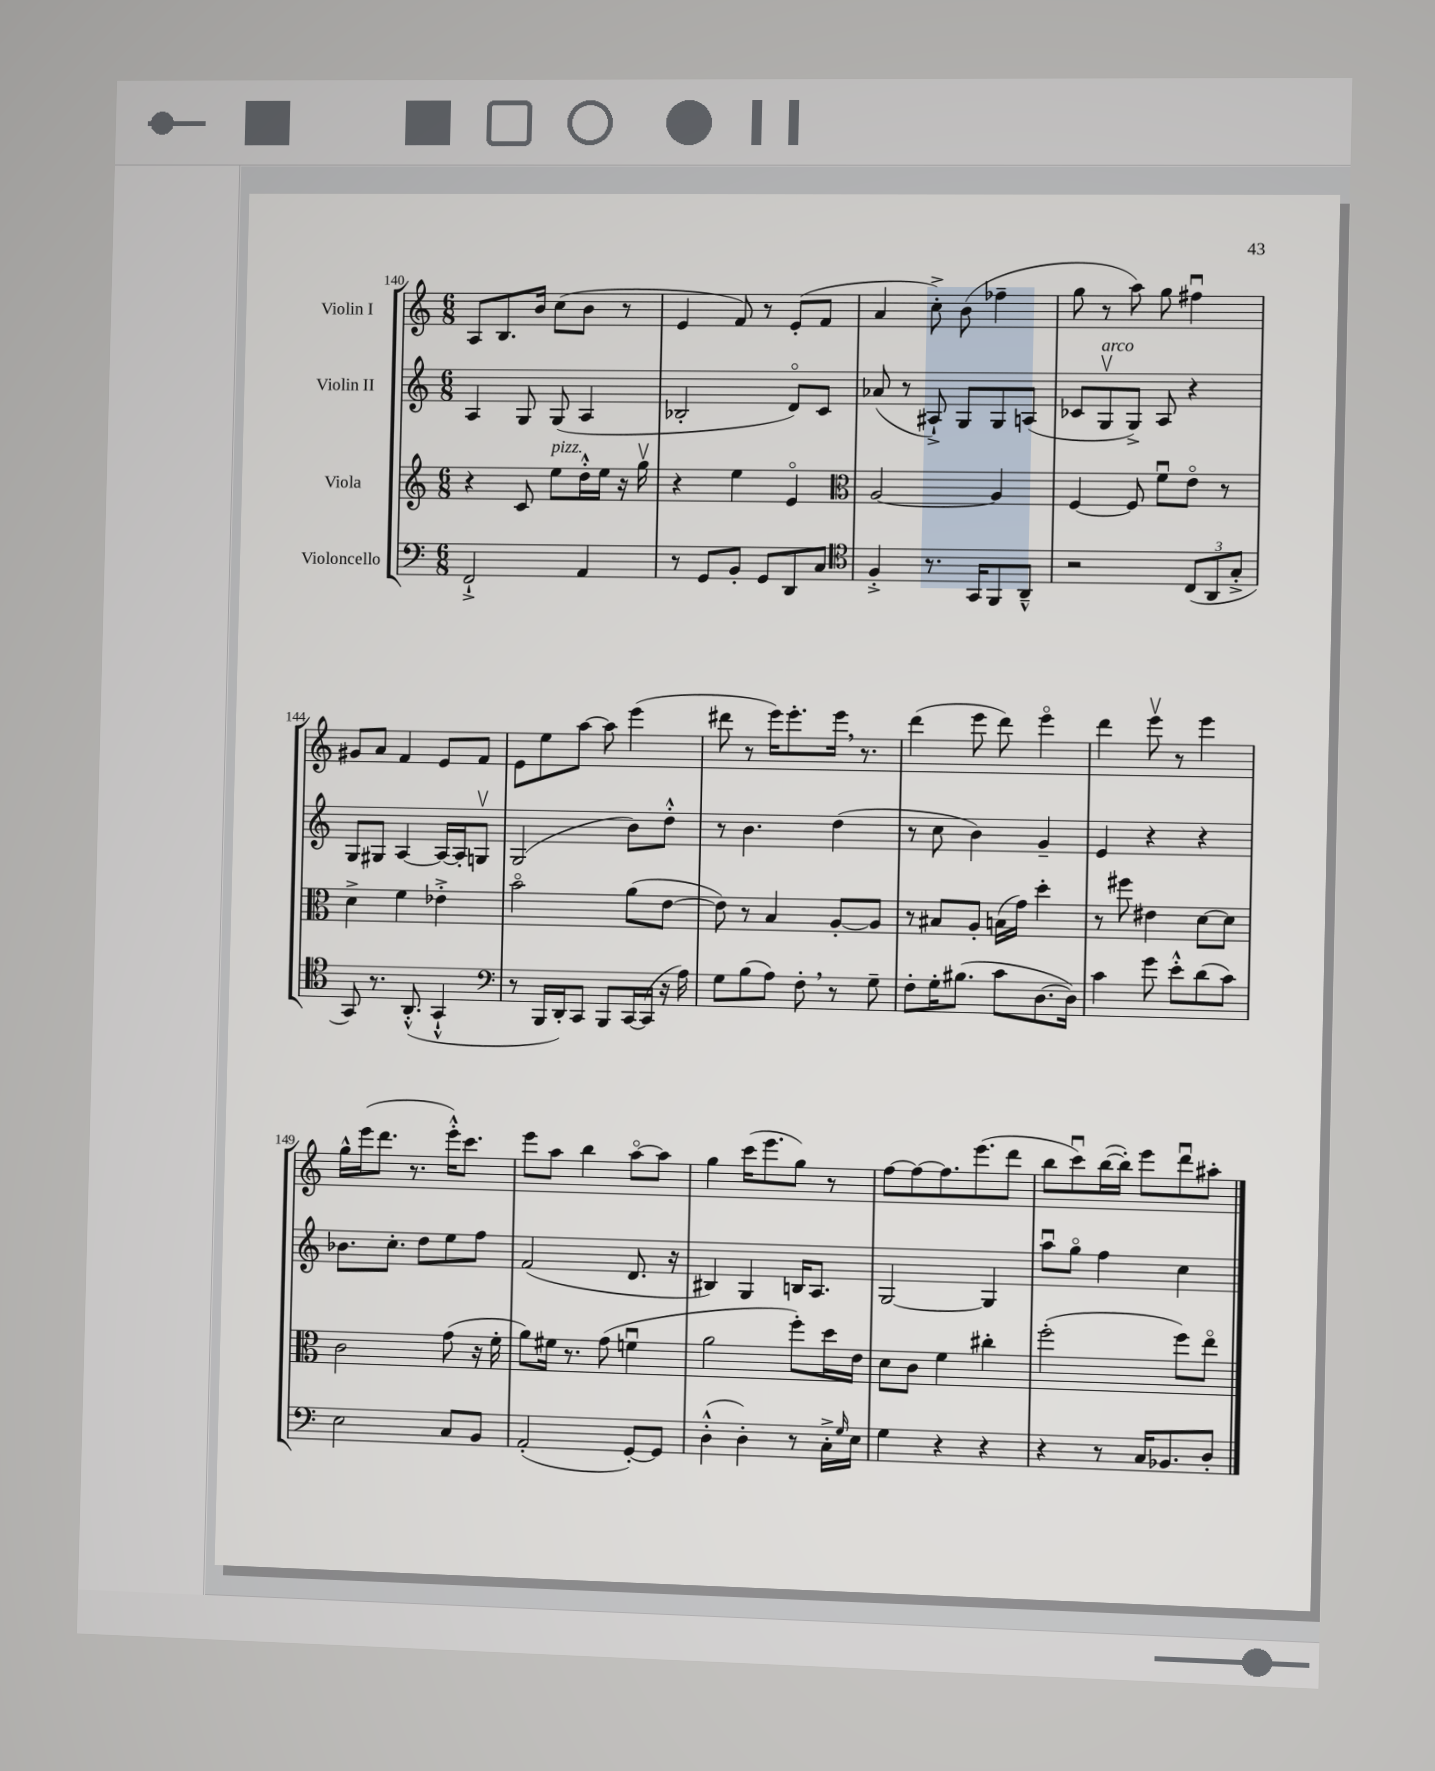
<<
\new StaffGroup <<
\new Staff = "s0" \with { instrumentName = "Violin I" } {
    \clef treble \key c \major \numericTimeSignature \time 6/8
    a8 b8. b'16 c''8( b'8 r8 |
    e'4 f'8) r8 e'8-.( f'8 |
    a'4 c''8-.->) b'8( fes''4-- |
    g''8 r8 a''8) g''8 fis''4\downbow |
    gis'8 a'8 f'4 e'8 f'8 |
    e'8 e''8 a''8~ a''8 e'''4( |
    dis'''8 r8 e'''16) e'''8.-. e'''16 \breathe r8. |
    d'''4( e'''8 d'''8) e'''4\flageolet |
    d'''4 e'''8\upbow r8 e'''4 |
    g''16-^ e'''16( d'''8. r8. e'''16-.-^) c'''8. |
    e'''8 a''8 b''4 a''8~\flageolet a''8 |
    g''4 c'''16( e'''8. g''8) r8 |
    f''8~ f''8~ f''8. e'''8.( d'''8 |
    b''8 c'''8\downbow) b''16~( b''16-.) e'''8 d'''8\downbow ais''8-. \bar "|." |
}
\new Staff = "s1" \with { instrumentName = "Violin II" } {
    \clef treble \key c \major \numericTimeSignature \time 6/8
    a4 g8 g8( a4 |
    bes2-. d'8\flageolet) c'8 |
    aes'8( r8 ais8-!->) g8 g8 a8( |
    ces'8 g8\upbow^\markup { \italic "arco" } g8->) a8 r4 |
    g8 gis8 a4~ a16~ a16-. g8\upbow |
    g2( b'8) d''8-.-^ |
    r8 b'4. d''4( |
    r8 c''8 b'4) g'4-- |
    e'4 r4 r4 |
    bes'8. c''8.-. d''8 e''8 f''8 |
    f'2( d'8. r16 |
    bis4) g4 b16 a8. |
    g2~ g4 |
    a''8\downbow g''8\flageolet f''4 c''4 \bar "|." |
}
\new Staff = "s2" \with { instrumentName = "Viola" } {
    \clef treble \key c \major \numericTimeSignature \time 6/8
    r4 c'8 e''8^\markup { \italic "pizz." } d''16-.-^ e''16 r16 g''16\upbow |
    r4 e''4 e'4\flageolet |
    \clef alto a2~ a4 |
    f4~ f8 f'8\downbow e'8\flageolet r8 |
    d'4-> f'4 ees'4-.-> |
    b'2\flageolet a'8( e'8~ |
    e'8) r8 b4 a8~-. a8 |
    r8 bis8 a8-. b16( g'16) d''4-. |
    r8 fis''8 eis'4 d'8~ d'8 |
    c'2 g'8( r16 f'16-. |
    a'8) fis'16 r8. g'8( f'4\downbow |
    a'2 f''8-.) d''16 e'16 |
    d'8 c'8 f'4 cis''4-. |
    f''2-.( f''8) e''8\flageolet \bar "|." |
}
\new Staff = "s3" \with { instrumentName = "Violoncello" } {
    \clef bass \key c \major \numericTimeSignature \time 6/8
    f,2-!-> a,4 |
    r8 g,8 b,8-. g,8 d,8 c8 |
    \clef tenor f4-.-> r8. g,16 f,8 a,8---^ |
    r2 \tuplet 3/2 { c8( a,8 g8-.-> } |
    g,8) r8. a,8.-.-^( g,4-!-^ |
    \clef bass r8 b,,16 d,16-.) c,8 b,,8 c,16~ c,16( r16 a16) |
    g8 b8( a8) f8-. \breathe r8 g8-- |
    f8-. g16-. bis8.( c'8 d8.~ d16) |
    c'4 g'8 e'8-.-^ d'8( c'8) |
    e2 c8 b,8 |
    a,2-.( g,8~-.) g,8 |
    d4-.-^( d4-.) r8 c16-.-> \grace { g16 } e16 |
    g4 r4 r4 |
    r4 r8 c16 bes,8. d8-. \bar "|." |
}
>>
>>
\layout { \context { \Score currentBarNumber = #140 } }
